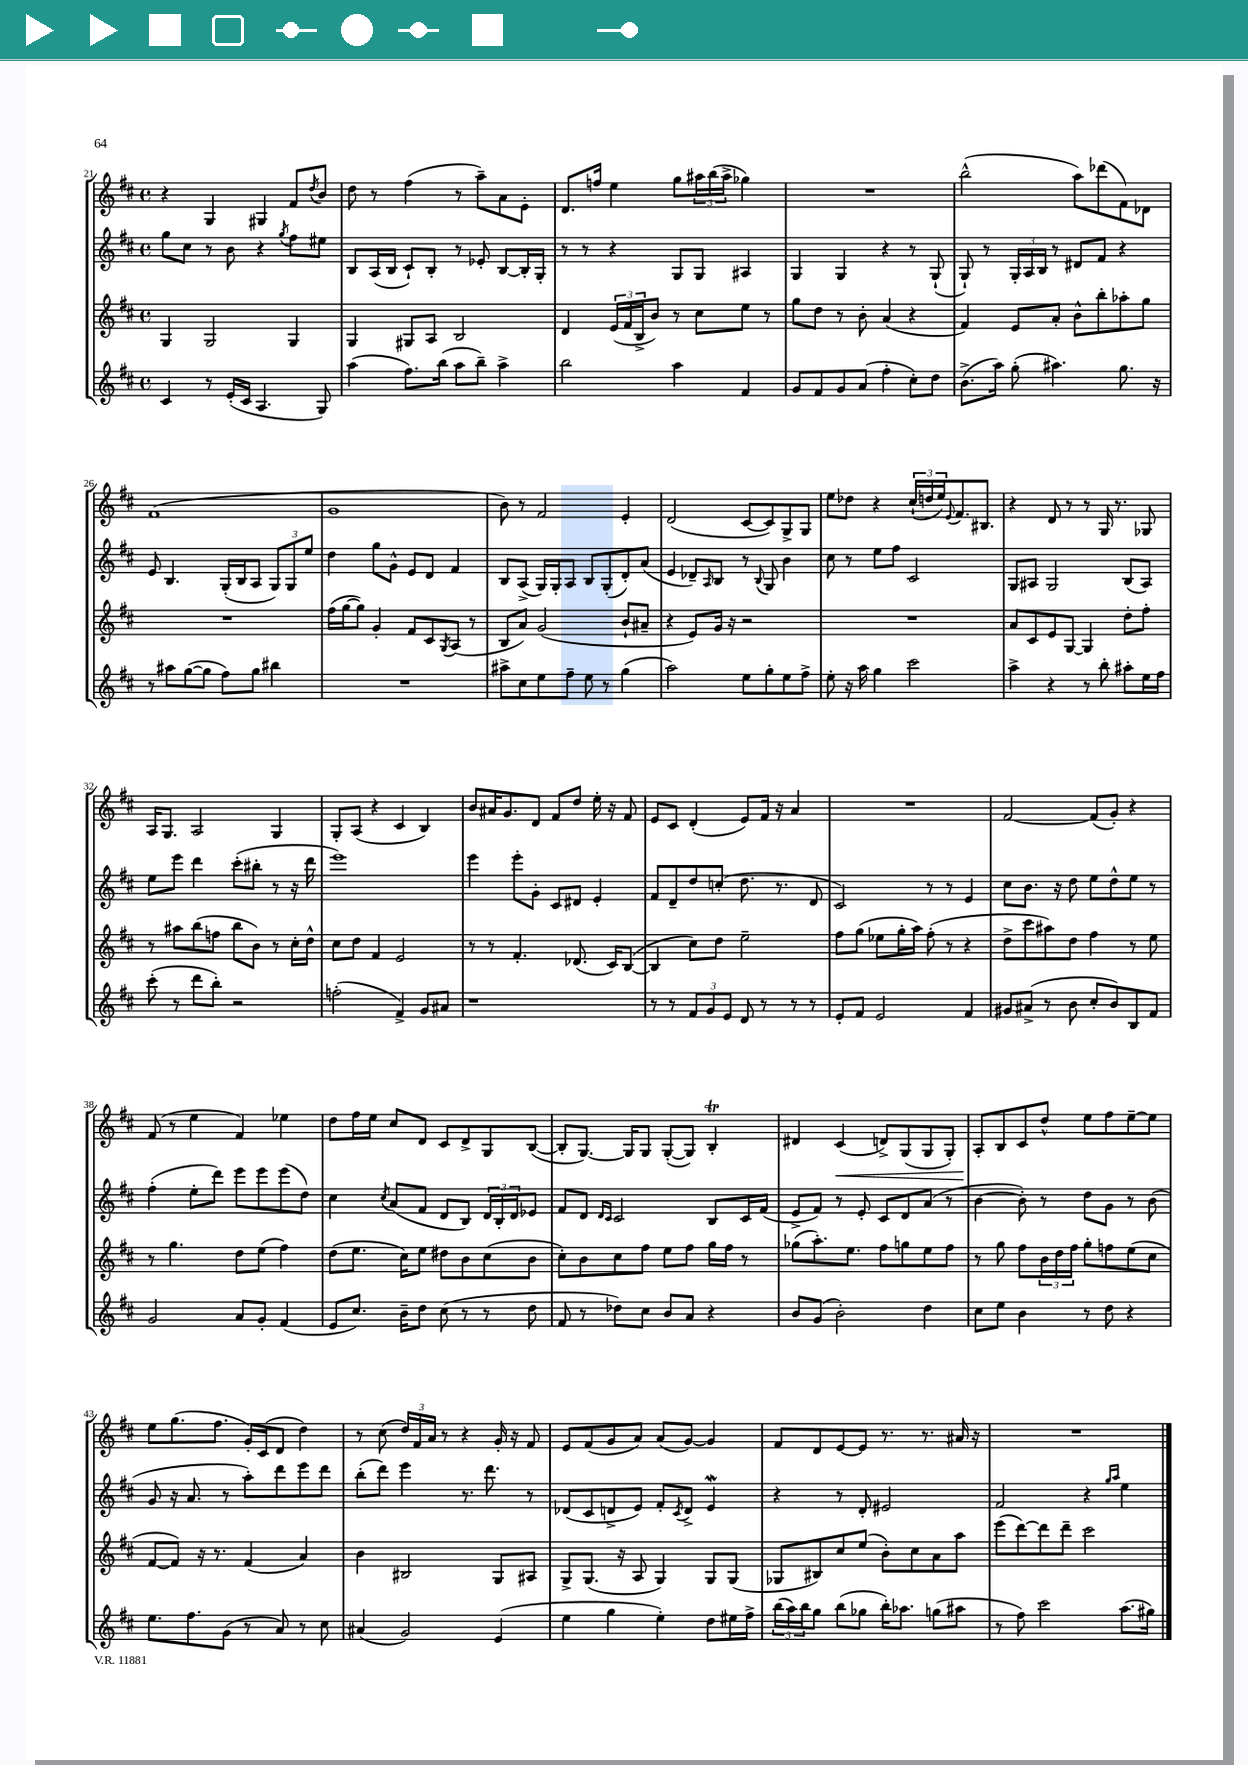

**kern	**kern	**kern	**kern
*staff4	*staff3	*staff2	*staff1
*clefG2	*clefG2	*clefG2	*clefG2
*k[f#c#]	*k[f#c#]	*k[f#c#]	*k[f#c#]
*M4/4	*M4/4	*M4/4	*M4/4
*met(c)	*met(c)	*met(c)	*met(c)
4c#/	4G/	8gg\L	4r
.	.	8cc#\J	.
8r	2G/	8r	4G/
(16e'/LL	.	8b\	.
16c#/JJ	.	.	.
4.A/	.	4r	4G#/
.	.	8qgg/	.
.	4G/	8ff#\L	8f#/L
.	.	.	8qdd/
8G/)	.	8ee#\J	8b/J
=	=	=	=
(4aa\	4G/	8B/L	8dd\
.	.	(16A/L	8r
.	.	16B/JJ	.
8.ff#\L)	8G#/L	8c#`/L)	(4ff#\
.	8A/J	8B'/J	.
(16bb\Jk	.	.	.
8aa\L	2B/	8r	8r
8bb~\J)	.	8e-'/	8aa~\L)
4aa^\	.	[8B/L	8a\
.	.	16B'/]L	8e'\J
.	.	16G'/JJ	.
=	=	=	=
2bb\	4d/	8r	8.d/L
.	.	8r	.
.	.	.	16ff/Jk
.	(24e/LL	4r	4ee\
.	24f#/	.	.
.	24B^/J	.	.
.	8b/J)	.	.
4aa\	8r	8G/L	8gg\L
.	8cc#\L	8G/J	24aa#\L
.	.	.	(24bb\
.	.	.	24aa#^\JJ
4f#/	8ee\J	4A#/	4gg-\)
.	8r	.	.
=	=	=	=
8g/L	8gg\L	4G/	1r
8f#/	8dd\J	.	.
8g/	8r	4G/	.
(8a/J	8b'\	.	.
4ff#'\	(4a/	4r	.
8cc#'\L)	4r	8r	.
8dd\J	.	(8G`/	.
=	=	=	=
(8.b^\L	4f#/)	8G`/)	(2bb^^\
.	.	8r	.
16aa\Jk)	.	.	.
(8gg'\	8e/L	24G'/LL	.
.	.	24A/	.
.	.	24B/JJ	.
4.aa#\)	8a'/J	8r	.
.	8b^^\L	8d#/L	8aa\L)
.	8bb'\	8f#/J	(8ddd-\
8.gg\	8aa-'\	4r	8f#\)
.	8gg\J	.	8d-\J
16r	.	.	.
=	=	=	=
8r	1r	8e/	(1f#
8aa#\L	.	4.B/	.
([8gg\	.	.	.
8gg\]J	.	.	.
8ff#\L)	.	(16G'/LL	.
.	.	16B/J	.
8gg\J	.	8A/J	.
4bb#\	.	12G/L)	.
.	.	12G/	.
.	.	12ee/J	.
=	=	=	=
1r	(16ff#\LL	4dd\	1g
.	[16gg\J	.	.
.	8gg\]J)	.	.
.	4g'/	8gg\L	.
.	.	8g^^\J	.
.	8f#/L	8e/L	.
.	8c#/	8d/J	.
.	8qG/	.	.
.	(8A/J	4f#/	.
.	8r	.	.
=	=	=	=
8aa#^\L	8B/L	8B/L	8b\)
8cc#\	8a/J)	(8A^/J	8r
8ee\	(2g/	16G/LL)	2f#/
.	.	16G'/J	.
8ff#~\J	.	8A/J	.
8ee\	.	8B/L	.
8r	.	(8G'/	.
(4gg\	8b`/L	8d'/)	4e'/
.	8a#~/J	(8a/J	.
=	=	=	=
2aa\)	4r	4e/	(2d/
.	8e/L)	8d-~/L)	.
.	.	16qqA/	.
.	16g/Jk	8B/J	.
.	16r	.	.
8ee\L	2r	8r	[8c#/L
.	.	8qqB/	.
8gg'\	.	8G/	8c#/])
8ee\	.	4b\	8G^/
8ff#^\J	.	.	8G/J
=	=	=	=
8ee'\	1r	8cc#\	8ee\L
16r	.	8r	8dd-\J
16aa\	.	.	.
4gg\	.	8ee\L	4r
.	.	8ff#\J	.
2ccc#\	.	2c#/	(24cc#`/LL
.	.	.	24dd/
.	.	.	24ee/J)
.	.	.	8qqe/
.	.	.	8.f#/
.	.	.	8.B#/J
=	=	=	=
4aa^\	8a/L	8G/L	4r
.	8c#/	8A#/J	.
4r	8e/	2G/	8d/
.	[8G/J	.	8r
8r	4G/]	.	8r
8bb'\	.	.	16G/
.	.	.	8.r
8aa#'\L	8dd'\L	(8B/L	.
16ee\L	8ff#'\J	8A#/J)	8G-/
16ff#\JJ	.	.	.
=	=	=	=
(8ccc#'\	8r	8ee\L	16A/LK
.	.	.	8.G/J
8r	8aa#\L	8eee\J	.
8ddd\L	(8bb\	4ddd\	2A/
8bb'\J)	8ff\J	.	.
2r	8bb\L	(8ccc#'\L	.
.	8b\J)	8bb#'\J	.
.	8r	8r	4G/
.	16cc#'\LL	16r	.
.	16dd^^\JJ	16ddd\	.
=	=	=	=
(2ff'\	8cc#\L	1eee)	8G'/L
.	8dd\J	.	(8A/J
.	4f#/	.	4r
4f#^/)	2e/	.	4c#/
8g/L	.	.	4B/)
8a#/J	.	.	.
=	=	=	=
1r	8r	4eee\	8b/L
.	8r	.	16a#/K
.	.	.	8.g/
.	4.f#'/	8eee'\L	.
.	.	8g'\J	8d/J
.	.	8c#/L	8f#/L
.	(8.d-/	8d#/J	8dd/J
.	.	4e'/	16ee'\
.	16c#/LK)	.	16r
.	([8B/J	.	8f#/
=	=	=	=
8r	4B/]	8f#/L	8e/L
8r	.	8d~/	8c#/J
12f#/L	8cc#\L)	8dd/	(4d'/
12g/	.	.	.
.	8dd\J	(8cc'/J	.
12e/J	.	.	.
8d/	2ee~\	8.dd\	8e/L)
8r	.	.	16f#/Jk
.	.	8.r	16r
8r	.	.	4a/
8r	.	8d/	.
=	=	=	=
8e'/L	8ff#\L	2c#/)	1r
8f#/J	(8gg\J	.	.
2e/	8ee-\L	.	.
.	16gg'\L	.	.
.	16aa\JJ)	.	.
.	(8ff#'\	8r	.
.	8r	8r	.
4f#/	4r	4e/	.
=	=	=	=
8g#/L	8dd^\L	8cc#\L	[2f#/
(8a#^/J	8ccc#\	8.b\J	.
8r	8aa#\)	.	.
.	.	16r	.
8b\	8dd\J	8dd\	.
8cc#'/L	4ff#\	8ee\L	(8f#/]L
8b/)	.	8dd^^\	8g'/J)
8B/	8r	8ee\J	4r
8f#/J	8ee\	8r	.
=	=	=	=
2g/	8r	(4ff#'\	(8f#/
.	4.gg\	.	8r
.	.	8ee'\L	4ee\
.	.	8ddd\J)	.
8a/L	8dd\L	8eee\L	4f#/)
8g'/J	(8ee\J	8eee\	.
(4f#/	4ff#\)	(8eee\	4ee-\
.	.	8dd\J)	.
=	=	=	=
8e/L	(8dd\L	4cc#\	8dd\L
8.cc#/J)	8.ee\J	.	16ff#\L
.	.	.	16ee\JJ
.	.	8qcc#/	.
.	.	(8a/L	8cc#/L
16b~\LK	16cc#\LK)	.	.
8dd\J	8ee\J	8f#/J	8d/J
(8cc#\	8dd#\L	8d/L	8c#/L
8r	8b\	8B/J)	8d^/
8r	(8cc#\	24d/LL	8G/
.	.	24B'/	.
.	.	24d/J	.
8dd\	8b\J	8e-/J	([8B/J
=	=	=	=
8f#/	8cc#'\L)	8f#/L	8B'/]L
8r	8b\	8d/J	[8.G/J)
.	.	16qqd/LL	.
.	.	16qqc#/JJ	.
8dd-\L)	8cc#\	2c#/	.
.	.	.	16G/]LK
8cc#\J	8ff#\J	.	8G/J
8b/L	8ee\L	.	([8G'/L
8a/J	8ff#\J	.	8G/]J)
4r	16gg\LL	8B/L	4B'/
.	16ff#\JJ	.	.
.	8r	16c#/L	.
.	.	(16f#/JJ	.
=	=	=	=
8b/L	(8gg-\L	8e^/L	4d#/
(8g/J	8.aa'\)	8f#/J)	.
2b'\)	.	8r	(4c#/
.	8.ee\J	.	.
.	.	8e'/	.
.	8ff#\L	8c#/L	8d^/L)
.	8gg\	8d/	(8G/
4dd\	8ee\	(8a/J	8G/
.	8ff#\J	8r	8G'/J)
=	=	=	=
8cc#\L	8r	[4b\	8A'/L
8ee\J	8gg\	.	8B/
4b\	8ff#\L	8b'\])	8c#/
.	24b\L	8r	8dd^^/J
.	24dd\	.	.
.	24ff#\JJ	.	.
8r	8gg'\L	8dd\L	8ee\L
8dd\	8ff\	8g\J	8ff#\
4r	(8ee\	8r	[8ee~\
.	8cc#\J	(8b\	8ee\]J
=	=	=	=
8.ee\L	[8f#/L	8g/	8ee\L
.	8f#/]J)	16r	(8.gg\
8.ff#\	.	8.a/	.
.	16r	.	.
.	8.r	.	8.ff#\J
(8g\J	.	8r	.
8r	(4f#/	8aa'\L)	16g'/LL)
.	.	.	(16c#/J
8a/)	.	8ddd\	8d/J
8r	4a/)	8eee\	4dd\)
8cc#\	.	8ddd\J	.
=	=	=	=
(4a#/	4b\	(8bb'\L	8r
.	.	8ddd\J)	(8cc#\
2g/)	2B#/	4eee\	24dd/LL)
.	.	.	24f#/
.	.	.	24a/JJ
.	.	.	8r
.	.	8.r	4r
.	.	8.ddd\	.
(4e/	8G/L	.	16g'/
.	.	.	16r
.	8A#/J	8r	8f#/
=	=	=	=
4ee\	8G^/L	(8d-/L	8e/L
.	(8.G/J	8c#/	(8f#/
4gg\	.	8d^/	8g/
.	16r	.	.
.	8A/	8e/J)	8a/J)
4ee'\)	4G/)	8f#'/L	(8a/L
.	.	8qc#/	.
.	.	8d^/J	[8g/J)
8dd\L	8G/L	4e/	4g/]
16ee#\L	(8G/J	.	.
16ff#^\JJ	.	.	.
=	=	=	=
(24bb\LL	8G-/L	4r	8f#/L
24aa\)	.	.	.
24bb\J	.	.	.
8gg\J	8B#/)	.	8d/
(8bb\L	8cc#/	8r	[8e/
8gg-\J	(8ee/J	8d'/	8e/]J
16bb'\LK)	8b'\L)	2e#/	8.r
8.aa-\J	.	.	.
.	8cc#\	.	.
.	.	.	8.r
(8gg\L	8a\	.	.
8aa#\J	8aa\J	.	16a#/
.	.	.	16r
=	=	=	=
8r	(8eee\L	2f#/	1r
8ff#\)	[8ddd\)	.	.
2ccc#\	8ddd\]	.	.
.	8ddd~\J	.	.
.	2ccc#\	4r	.
.	.	16qqgg/LL	.
.	.	16qqaa/JJ	.
(8.aa\L	.	4ee\	.
16gg#\Jk)	.	.	.
==	==	==	==
*-	*-	*-	*-
